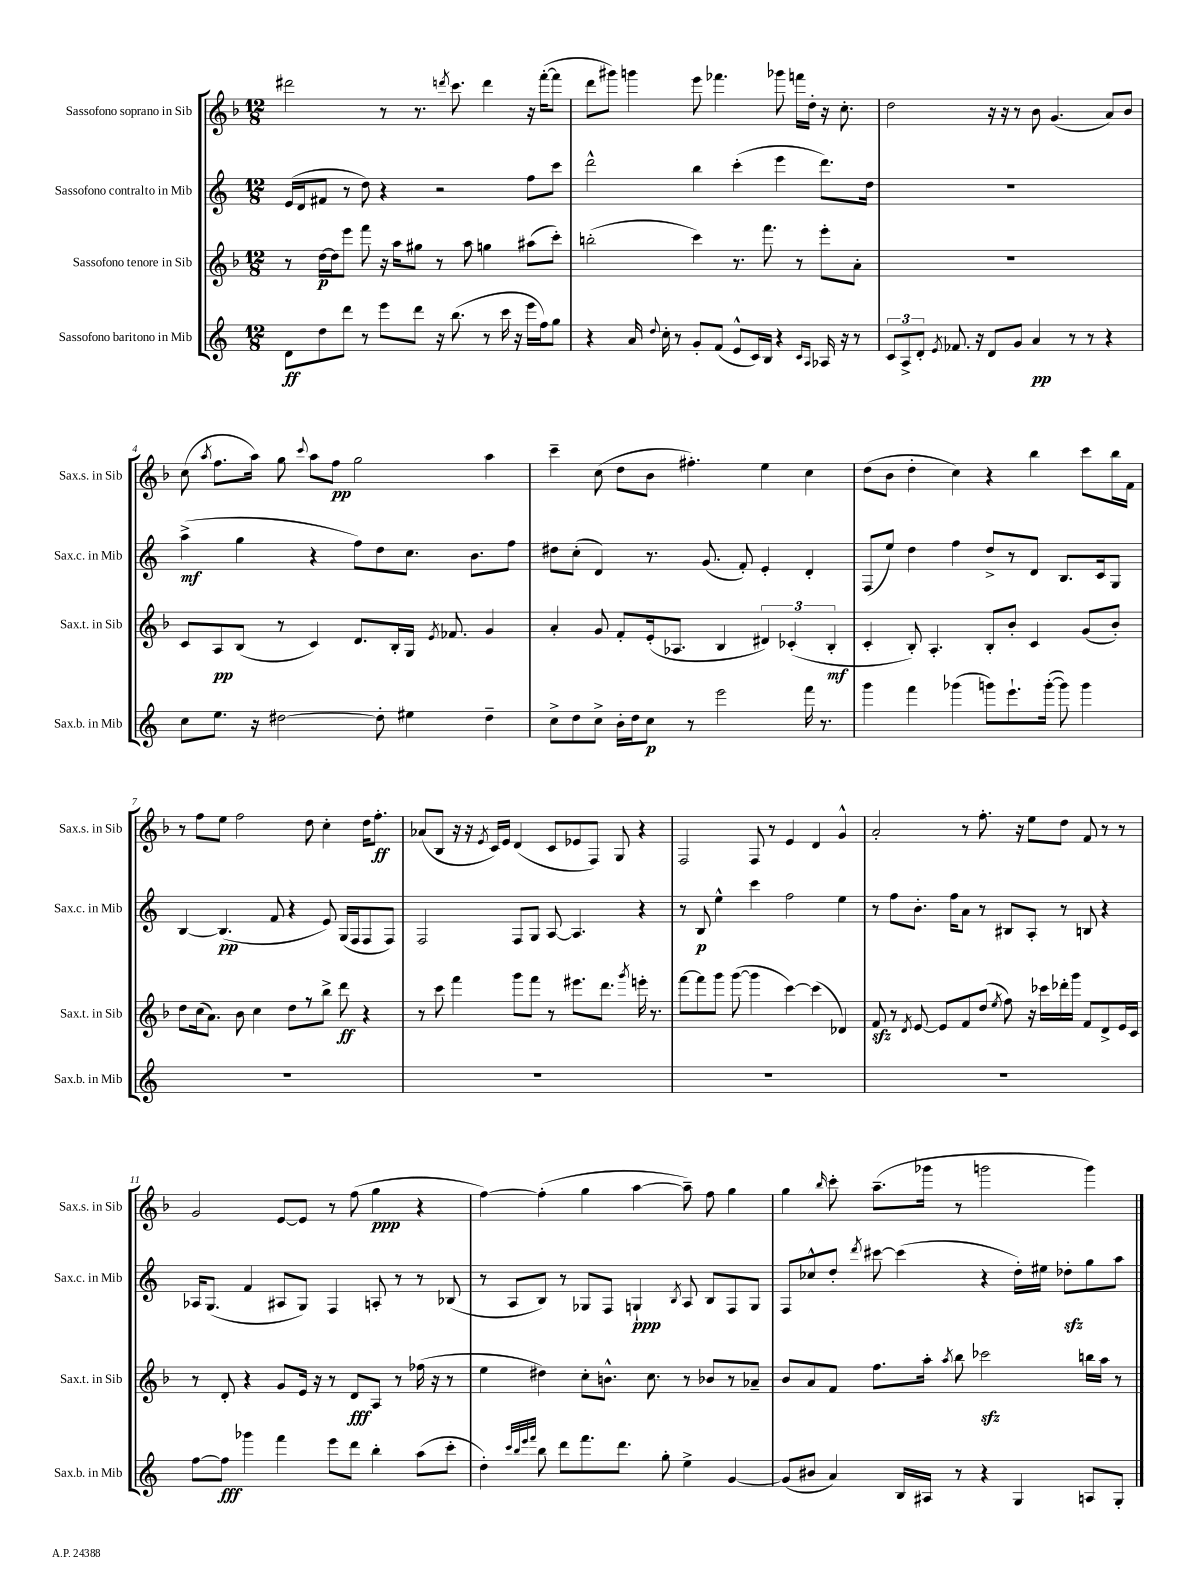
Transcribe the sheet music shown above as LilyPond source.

<<
\new StaffGroup <<
\new Staff = "s0" \with { instrumentName = "Sassofono soprano in Sib" shortInstrumentName = "Sax.s. in Sib" } {
    \clef treble \key f \major \numericTimeSignature \time 12/8
    \autoBeamOff dis'''2 r8 r8. \acciaccatura { d'''8 } c'''8. d'''4 r16 f'''16[~-.( f'''8] |
    d'''8[ gis'''8]) g'''4 e'''8 fes'''4. ges'''8 f'''16[ d''16]-. r16 c''8.-. |
    d''2 r16 r16 r8 bes'8 g'4.( a'8[) bes'8] |
    c''8( \acciaccatura { a''8 } f''8.[ a''16]) g''8 \appoggiatura { c'''8 } a''8[ f''8]\pp g''2 a''4 |
    c'''4-- c''8( d''8[ bes'8] fis''4.-.) e''4 c''4 |
    d''8[( bes'8] d''4-. c''4) r4 bes''4 c'''8[ bes''16 f'16] |
    r8 f''8[ e''8] f''2 d''8 c''4-. d''16[ f''8.]-.\ff |
    aes'8[( bes8] r16 r16 \acciaccatura { e'8 } c'16[) e'16] d'4( c'8[ ees'8 f8]) g8 r4 |
    f2 f8 r8 e'4 d'4 g'4-^ |
    a'2-. r8 f''8.-. r16 e''8[ d''8] f'8 r8 r8 |
    g'2 e'8[~ e'8] r8 f''8( g''4\ppp r4 |
    f''4~) f''4-.( g''4 a''4~ a''8--) f''8 g''4 |
    g''4 \grace { bes''16 } c'''8-. a''8.[--( ges'''16] r8 g'''2 g'''4) \bar "|." |
}
\new Staff = "s1" \with { instrumentName = "Sassofono contralto in Mib" shortInstrumentName = "Sax.c. in Mib" } {
    \clef treble \key c \major \numericTimeSignature \time 12/8
    \autoBeamOff e'16[( d'16 fis'8] r8 d''8) r4 r2 f''8[ c'''8] |
    d'''2-^ b''4 c'''4-.( e'''4 d'''8.[) d''16] |
    R1. |
    a''4->\mf( g''4 r4 f''8[) d''8 c''8.] b'8.[ f''8] |
    dis''8[ c''8]-.( d'4) r8. g'8.( f'8-.) e'4-. d'4-. |
    f8[( e''8]) d''4 f''4 d''8[-> r8 d'8] b8.[ c'16 g8] |
    b4~ b4.\pp( f'8 r4 e'8) g16[( f16 f8 f8]) |
    f2 f8[ g8] a8~ a4. r4 |
    r8 b8\p e''4-^ c'''4 f''2 e''4 |
    r8 f''8[ b'8.]-. f''16[ a'8] r8 bis8[ a8]-. r8 b8 r4 |
    aes16[ g8.]( f'4 ais8[ g8]) f4 a8-. r8 r8 bes8( |
    r8 a8[ b8]) r8 ges8[ f8] g4-!\ppp \acciaccatura { b8 } a8 b8[ f8 g8] |
    f8[ ces''8-^ d''8]-. \acciaccatura { d'''8 } cis'''8~ cis'''4( r4 d''16[-.) eis''16] des''8[-.\sfz g''8 a''8] \bar "|." |
}
\new Staff = "s2" \with { instrumentName = "Sassofono tenore in Sib" shortInstrumentName = "Sax.t. in Sib" } {
    \clef treble \key f \major \numericTimeSignature \time 12/8
    \autoBeamOff r8 d''16[~\p d''16 e'''8] f'''8 r16 a''16[ gis''8] r8 a''8 g''4 ais''8[( c'''8]-.) |
    b''2-.( c'''4) r8. f'''8. r8 e'''8[-. a'8]-. |
    R1. |
    c'8[ a8\pp bes8]( r8 c'4) d'8.[ bes16-. g16] \acciaccatura { e'8 } fes'8. g'4 |
    a'4-. g'8 f'8[-. e'16-.( aes8.] bes4 \tuplet 3/2 { dis'4) ces'4-.( bes4-.\mf } |
    c'4-. bes8-.) a4.-. bes8[-. bes'8]-. c'4 g'8[( bes'8]-.) |
    d''8[ c''16( a'8.]) bes'8 c''4 d''8[ r8 bes''8]-> d'''8\ff r4 |
    r8 c'''8 f'''4 g'''8[ f'''8] r8 eis'''8.[ d'''8.] \acciaccatura { g'''8 } e'''16-. r8. |
    f'''8[~ f'''8 g'''8] g'''8~( g'''4 c'''4~) c'''4( des'4) |
    f'8\sfz r8 \acciaccatura { d'8 } e'8~ e'8[ f'8 d''8]( \acciaccatura { e''8 } f''8) r16 ces'''16[ des'''16-. g'''16] f'8[ d'8-> e'16 c'16] |
    r8 d'8-. r4 g'8[ e'16] r16 r8 d'8[\fff a8] r8 fes''16( r16 r8 |
    e''4 dis''4) c''8[-. b'8.]-^ c''8. r8 bes'8[ r8 aes'8]-- |
    bes'8[ a'8 f'8] f''8.[ a''16]-. \acciaccatura { a''8 } bes''8 ces'''2\sfz b''16[ a''16] r8 \bar "|." |
}
\new Staff = "s3" \with { instrumentName = "Sassofono baritono in Mib" shortInstrumentName = "Sax.b. in Mib" } {
    \clef treble \key c \major \numericTimeSignature \time 12/8
    \autoBeamOff d'8[\ff d''8 d'''8] r8 e'''8[ d'''8] r16 b''8.( r8 c'''16 r16 e'''16[ f''16) g''8] |
    r4 a'16 \appoggiatura { d''8 } c''16-. r8 g'8[-. f'8]( e'8[-^ c'16) b16] r4 \grace { c'16[ a16] } aes16 r16 r8 |
    \tuplet 3/2 { c'8[ a8-> d'8]-. } \acciaccatura { e'8 } fes'8. r16 d'8[ g'8] a'4\pp r8 r8 r4 |
    c''8[ e''8.] r16 dis''2~ dis''8-. eis''4 dis''4-- |
    c''8[-> d''8 c''8]-> b'16[-. d''16 c''8]\p r8 e'''2 f'''16 r8. |
    g'''4 f'''4 ges'''4( g'''8[) e'''8.-! g'''16]~-.( g'''8) g'''4 |
    R1. |
    R1. |
    R1. |
    R1. |
    f''8[~ f''8]\fff ges'''4 f'''4 e'''8[ d'''8] b''4-. a''8[( c'''8]-. |
    d''4-.) \grace { c'''32[ b''32 e'''32 f'''32] } b''8 d'''8[ f'''8. d'''8.] g''8-. e''4-> g'4~ |
    g'8[( bis'8] a'4) b16[ ais16] r8 r4 g4 a8[ g8]-. \bar "|." |
}
>>
>>
